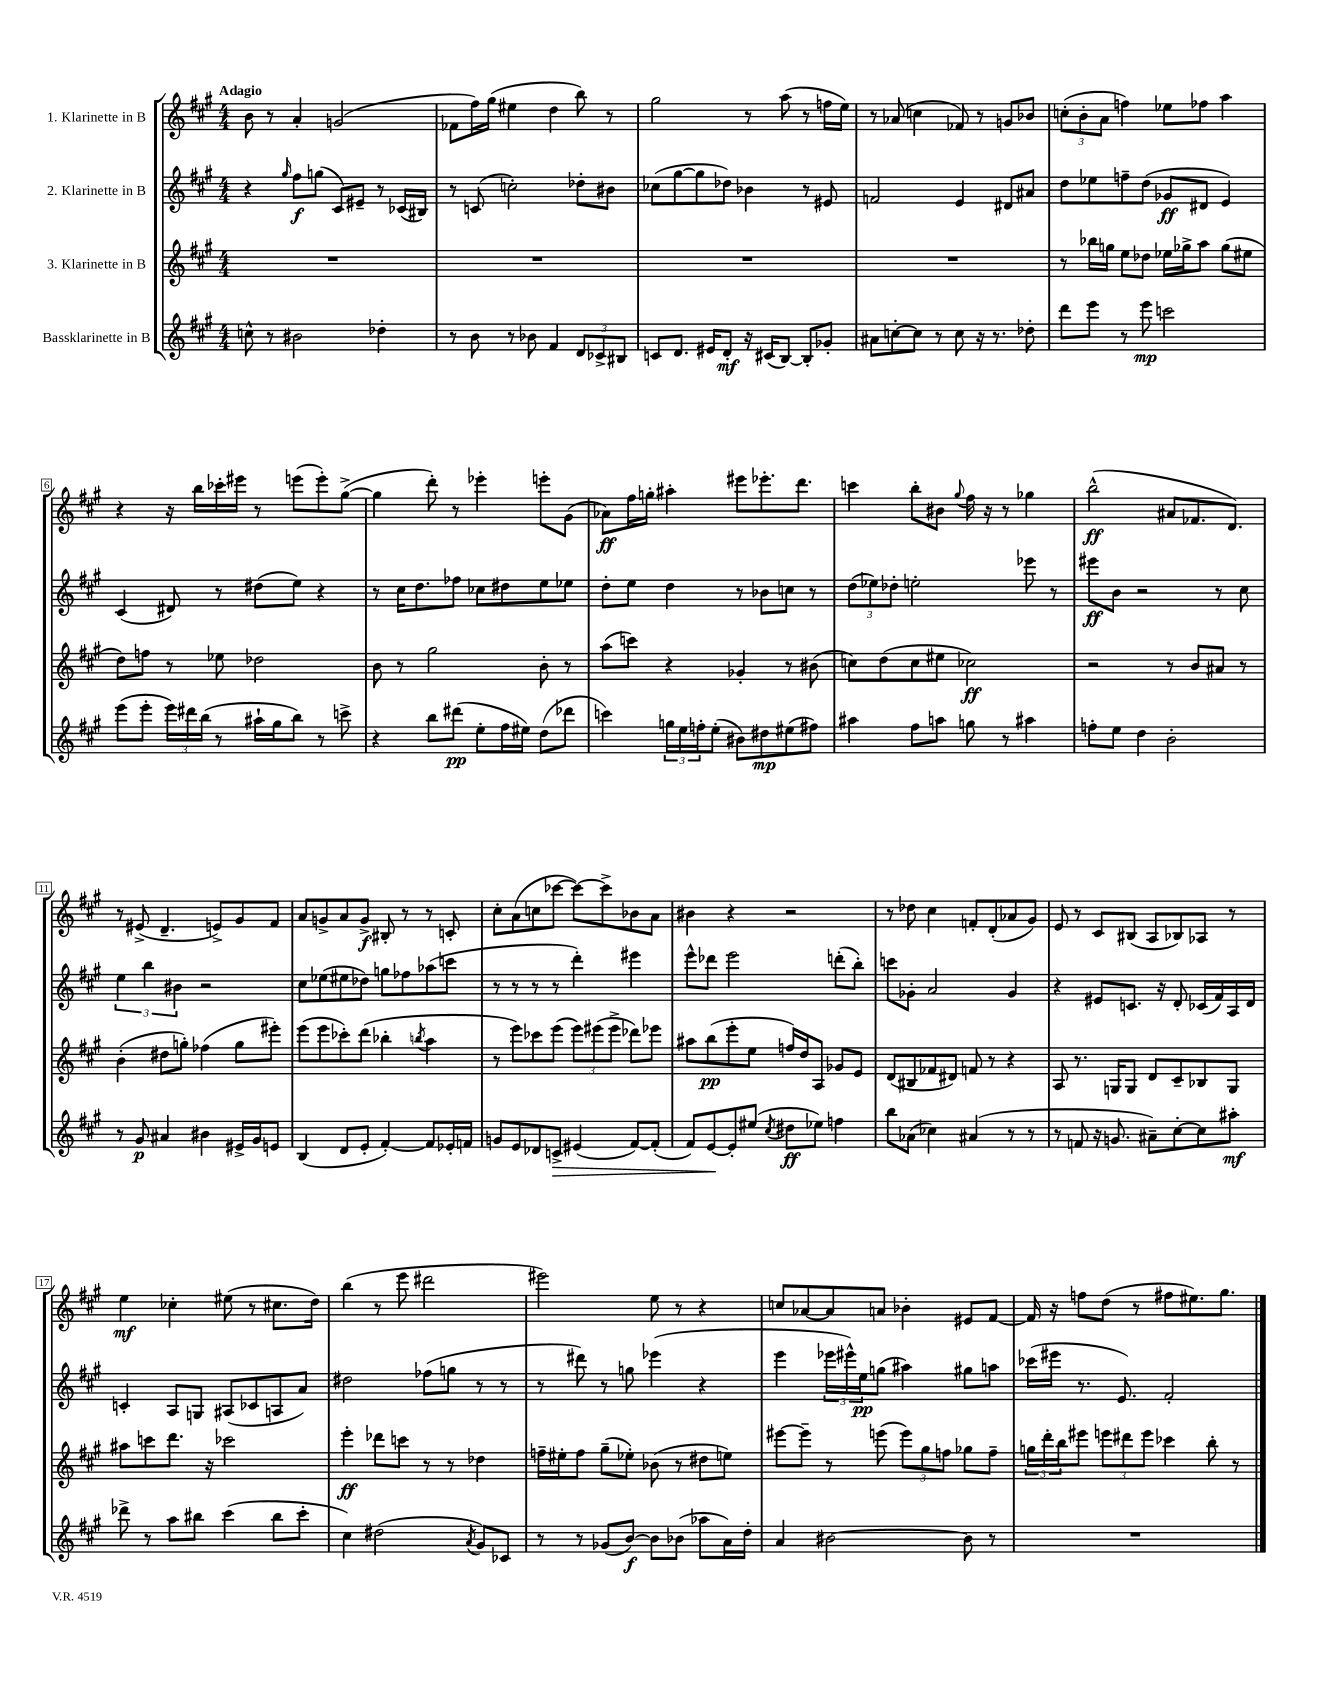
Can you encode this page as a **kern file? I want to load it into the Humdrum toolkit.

**kern	**kern	**kern	**kern
*staff4	*staff3	*staff2	*staff1
*clefG2	*clefG2	*clefG2	*clefG2
*k[f#c#g#]	*k[f#c#g#]	*k[f#c#g#]	*k[f#c#g#]
*M4/4	*M4/4	*M4/4	*M4/4
8cc^^	1r	4r	8b
8r	.	.	8r
.	.	16qqgg#	.
2b#	.	8ff#	4a'
.	.	(8gg	.
.	.	8c#)	(2g
.	.	8e#~	.
4dd-'	.	8r	.
.	.	(16c-	.
.	.	16B#)	.
=	=	=	=
8r	1r	8r	8f-
8b	.	(8c	16ff#)
.	.	.	(16gg#
8r	.	2cc')	4ee#
8b-	.	.	.
4f#	.	.	4dd
12d	.	8dd-'	8bb)
12c-^	.	.	.
.	.	8b#	8r
12B#	.	.	.
=	=	=	=
8c	1r	(8cc-	2gg#
8.d	.	[8gg#	.
.	.	8gg#]	.
16e#	.	.	.
8d'	.	8dd-)	.
16r	.	4b-	8r
(16c#	.	.	.
[8B)	.	.	(8aa
8B']	.	8r	8r
8g-'	.	8e#	16ff
.	.	.	16ee)
=	=	=	=
8a#	1r	2f	8r
[8cc'	.	.	(8a-
8cc]	.	.	4cc
8r	.	.	.
8cc	.	4e	8f-)
16r	.	.	8r
8.r	.	.	.
.	.	8d#	8g
8dd-'	.	8a#	8b-
=	=	=	=
8ddd	8r	8dd	(12cc'
.	.	.	12b'
8eee	16bb-	8ee-	.
.	.	.	12a
.	16gg	.	.
8r	8ee	8ff~	4ff)
8eee	8dd-	(8dd	.
2ccc	16ee-	8g-	8ee-
.	16gg-^	.	.
.	8aa	8d#	8ff-
.	(8gg-	4e)	4aa
.	8ee#	.	.
=	=	=	=
(8eee	8dd)	(4c#	4r
8eee'	8ff	.	.
24eee)	8r	8d#)	16r
24ddd#	.	.	.
.	.	.	16bb
(24bb	.	.	.
8r	8ee-	8r	16ccc-'
.	.	.	16eee#
16aa#`	2dd-	(8dd#	8r
16gg#	.	.	.
8bb)	.	8ee)	(8eee
8r	.	4r	8eee')
8ccc^	.	.	([8gg#^
=	=	=	=
4r	8b	8r	4gg#]
.	8r	16cc#	.
.	.	8.dd	.
8bb	2gg#	.	8ddd')
(8ddd#	.	8ff-	8r
8ee'	.	8cc-	4eee-'
16ff#	.	8dd#	.
16ee#)	.	.	.
(8dd	8b'	8ee	8eee'
8ddd-	8r	8ee-	(8g#
=	=	=	=
4ccc)	(8aa	8dd'	8a-)
.	8ccc)	8ee	16ff#
.	.	.	16gg'
24gg	4r	4dd	4aa#'
24ee	.	.	.
24ff'	.	.	.
(8ee'	.	.	.
8b#)	4g-'	8r	8eee#
8dd#	.	8b-	8.eee-'
(8ee#	8r	8cc	.
.	.	.	8.ddd
8ff#)	(8b#	8r	.
=	=	=	=
4aa#	8cc)	(12dd	4ccc
.	.	12ee-)	.
.	(8dd	.	.
.	.	12dd-'	.
8ff#	8cc	2ee'	8bb'
8aa	8ee#	.	8b#
.	.	.	8qqgg#
8gg	2cc-)	.	16ff#
.	.	.	16r
8r	.	.	8r
4aa#	.	8eee-	4gg-
.	.	8r	.
=	=	=	=
8ff'	2r	8eee#	(2bb^^
8ee	.	8b	.
4dd	.	2r	.
2b'	8r	.	8a#
.	8b	.	8.f-
.	8a#	8r	.
.	.	.	8.d)
.	8r	8cc#	.
=	=	=	=
8r	(4b'	6ee	8r
8g#	.	.	(8e#^
.	.	6bb	.
4a#	8dd#	.	4.d~
.	.	6b#	.
.	8gg')	.	.
4b#	(4ff-	2r	.
.	.	.	8e^)
16e#^	8gg	.	8g#
16g#	.	.	.
8e	8eee#')	.	8f#
=	=	=	=
(4B	(8eee	8cc#	8a
.	8eee	(8ee-	8g^
8d	8ccc-')	8ee#	8a
8e'	(8ddd	8dd-)	8g^
[4f#')	4bb-'	8gg	8B#'
.	.	8ff-	8r
.	8qbb	.	.
8f#]	4aa	(8aa-	8r
16e-'	.	8ccc	8c'
16f	.	.	.
=	=	=	=
8g	8r	8r	8cc#'
8e	8eee)	8r	(8a
8d-	8ccc-	8r	8cc
8c^	(8eee	8r	[8ccc-
(4e#	12eee)	4ddd')	8ccc-_)
.	(12eee#	.	.
.	.	.	8ccc-^]
.	12eee#^	.	.
[8f#)	8ddd-)	4eee#	8b-
(8f#']	8eee-	.	8a
=	=	=	=
8f#)	8aa#	8eee^^	4b#
[8e	(8bb	8ddd-	.
8e']	8eee'	2eee	4r
(8ee#	8ee	.	.
8qcc#	.	.	.
8dd#	16ff)	.	2r
.	16dd	.	.
8ee-)	8A	.	.
4ff	8g-	(8ddd'	.
.	8e	8bb')	.
=	=	=	=
8bb	(8d	8ccc	8r
(8a-	8B#	8g-'	8dd-
4cc-)	8f-	2a	4cc#
.	8d#)	.	.
(4a#	8f	.	8f'
.	8r	.	(8d'
8r	4r	4g-	8a-
8r	.	.	8g#)
=	=	=	=
8r	8A	4r	8e
8f	8.r	.	8r
16r	.	8e#	8c#
8.g	16G	.	.
.	8G	8.c	(8B#
8a#~)	8d	.	8A
.	.	16r	.
[8cc#'	8c#~	8d'	8B-)
8cc#]	8B-	(16c-	8A-
.	.	16f#)	.
8aa#'	8G	16A	8r
.	.	16d	.
=	=	=	=
8ddd-^	8aa#	4c'	4ee
8r	8ccc	.	.
8aa	8.ddd	8A	4cc-'
8bb#	.	8G	.
.	16r	.	.
(4ccc#	2ccc-	(8A#	(8ee#
.	.	8c-	8r
8bb#	.	8A	8.cc#
8ccc#'	.	8a)	.
.	.	.	16dd)
=	=	=	=
4cc#)	4eee'	2dd#	(4bb
(2dd#	8ddd-	.	8r
.	8ccc	.	8eee
.	8r	(8ff-	2ddd#
.	8r	8gg	.
8qa	.	.	.
8g#)	4dd-	8r	.
8c-	.	8r	.
=	=	=	=
8r	16ff~	8r	2eee#)
.	16ee#'	.	.
8r	8ff	8ddd#)	.
(8g-	(8gg#~	8r	.
[8b)	8ee-')	8gg	.
8b]	(8b-	(4eee-	8ee
(8b-	8r	.	8r
8aa-	8dd#	4r	4r
16a)	8ee)	.	.
16dd'	.	.	.
=	=	=	=
4a	[8eee#	4eee	8cc
.	8eee#~]	.	[8a-
[2b#	8r	24eee-	8a-]
.	.	24eee#^^)	.
.	.	24ee	.
.	(8eee	(8gg	8a
.	12eee)	4aa#)	4b-'
.	12gg#	.	.
.	12ff	.	.
8b#]	8gg-	8gg#	8e#
8r	8ff~	8aa	[8f#
=	=	=	=
1r	24gg	(16ccc-	16f#]
.	24ddd'	.	.
.	.	16eee#	16r
.	24bb	.	.
.	8eee#	8.r	8ff
.	12eee	.	(8dd
.	.	8.e)	.
.	12ddd#	.	.
.	.	.	8r
.	12eee	.	.
.	4ccc-	2f#'	8ff#
.	.	.	8.ee#)
.	8bb'	.	.
.	.	.	8.gg#
.	8r	.	.
==	==	==	==
*-	*-	*-	*-
